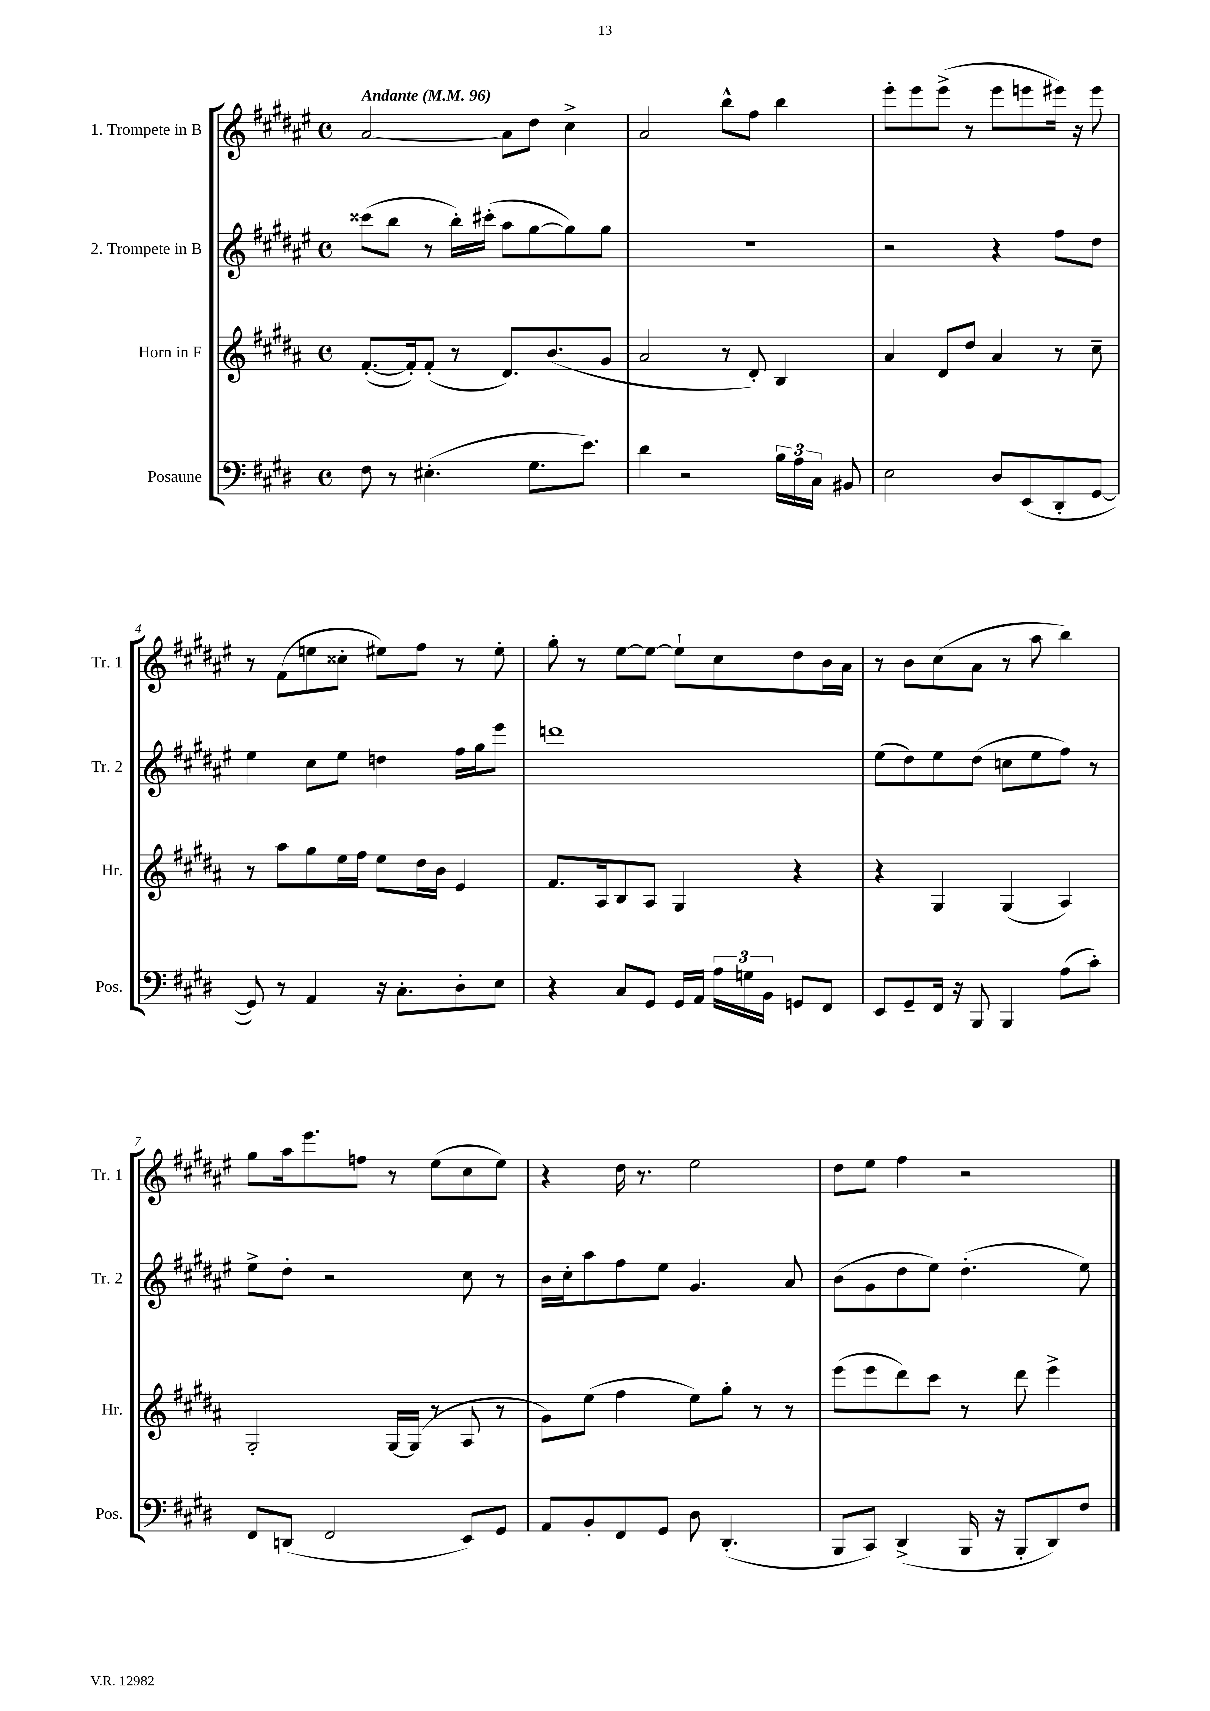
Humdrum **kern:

**kern	**kern	**kern	**kern
*part4	*part3	*part2	*part1
*staff4	*staff3	*staff2	*staff1
*I"Posaune	*I"Horn in F	*I"2. Trompete in B	*I"1. Trompete in B
*I'Pos.	*I'Hr.	*I'Tr. 2	*I'Tr. 1
*clefF4	*clefG2	*clefG2	*clefG2
*k[f#c#g#d#]	*k[f#c#g#d#a#]	*k[f#c#g#d#a#e#]	*k[f#c#g#d#a#e#]
*M4/4	*M4/4	*M4/4	*M4/4
*met(c)	*met(c)	*met(c)	*met(c)
*MM96	*MM96	*MM96	*MM96
=1	=1	=1	=1
!	!	!	!LO:TX:a:B:t=Andante
8F#\	([8.f#'/L	(8ccc##X\L	[2a#/
8r	.	8bb\J	.
.	16f#'/k])	.	.
(4.E#X'\	(8f#'/J	8r	.
.	8r	16bb'\LL)	.
.	.	(16ccc#X'\JJ	.
.	8.d#/L)	8aa#\L	8a#\L]
8.G#\L	.	[8gg#\	8dd#\J
.	(8.b/	.	.
.	.	8gg#\])	4cc#^\
8.e\J)	.	.	.
.	8g#/J	8gg#\J	.
=2	=2	=2	=2
4d#\	2a#/	1r	2a#/
2r	.	.	.
.	8r	.	8bb^^\L
.	8d#'/)	.	8ff#\J
24B\LL	4B/	.	4bb\
24A\	.	.	.
24C#\JJ	.	.	.
8BB#X/	.	.	.
=3	=3	=3	=3
2E\	4a#/	2r	8eee#'\L
.	.	.	8eee#\
.	8d#/L	.	(8eee#^\J
.	8dd#/J	.	8r
8D#/L	4a#/	4r	8eee#\L
(8EE/	.	.	8eeen\
8DD#'/	8r	8ff#\L	16eee#X\Jk)
.	.	.	16r
[8GG#/J	8cc#~\	8dd#\J	8eee#\
!!LO:LB:g=z
=4	=4	=4	=4
8GG#/])	8r	4ee#\	8r
8r	8aa#\L	.	(8f#\L
4AA/	8gg#\	8cc#\L	8een\
.	16ee\L	8ee#\J	8cc##X'\J
.	16ff#\JJ	.	.
16r	8ee\L	4ddn\	8ee#X\L)
8.C#'\L	.	.	.
.	16dd#\L	.	8ff#\J
.	16b\JJ	.	.
8D#'\	4e/	16ff#\LL	8r
.	.	16gg#\J	.
8E\J	.	8eee#\J	8ee#'\
=5	=5	=5	=5
4r	8.f#/L	1dddn	8gg#'\
.	.	.	8r
.	16A#/k	.	.
8C#/L	8B/	.	[8ee#\L
8GG#/J	8A#/J	.	8ee#\J_
16GG#/LL	4G#/	.	8ee#`\L]
16AA/JJ	.	.	.
24A\LL	.	.	8cc#\
24Gn\	.	.	.
24BB\JJ	.	.	.
8GGn/L	4r	.	8dd#\
8FF#/J	.	.	16b\L
.	.	.	16a#\JJ
=6	=6	=6	=6
8EE/L	4r	(8ee#\L	8r
8GG#~/	.	8dd#\)	8b\L
16FF#/Jk	4G#/	8ee#\	(8cc#\
16r	.	.	.
8BBB/	.	(8dd#\J	8a#\J
4BBB/	(4G#/	8ccn\L	8r
.	.	8ee#\	8aa#\
(8A\L	4A#/)	8ff#\J)	4bb\)
8c#'\J)	.	8r	.
!!LO:LB:g=z
=7	=7	=7	=7
8FF#/L	2G#'/	8ee#^\L	8gg#\L
(8DDn/J	.	8dd#'\J	16aa#\k
.	.	.	8.eee#\
2FF#/	.	2r	.
.	.	.	8ffn\J
.	[16G#/LL	.	8r
.	(16G#/JJ]	.	.
.	8r	.	(8ee#\L
8EE/L)	8A#/	8cc#\	8cc#\
8GG#/J	8r	8r	8ee#\J)
=8	=8	=8	=8
8AA/L	8g#\L)	16b\LL	4r
.	.	16cc#'\J	.
8BB'/	(8ee\J	8aa#\	.
8FF#/	4ff#\	8ff#\	16dd#\
.	.	.	8.r
8GG#/J	.	8ee#\J	.
8D#\	8ee\L)	4.g#/	2ee#\
(4.DD#'/	8gg#'\J	.	.
.	8r	.	.
.	8r	8a#/	.
=9	=9	=9	=9
8BBB/L	(8eee\L	(8b\L	8dd#\L
8CC#/J)	8eee\	8g#\	8ee#\J
(4DD#^/	8ddd#\)	8dd#\	4ff#\
.	8ccc#\J	8ee#\J)	.
16BBB/	8r	(4.dd#'\	2r
16r	.	.	.
8BBB'/L	8ddd#\	.	.
8DD#/)	4eee^\	.	.
8F#/J	.	8ee#\)	.
==	==	==	==
*-	*-	*-	*-
